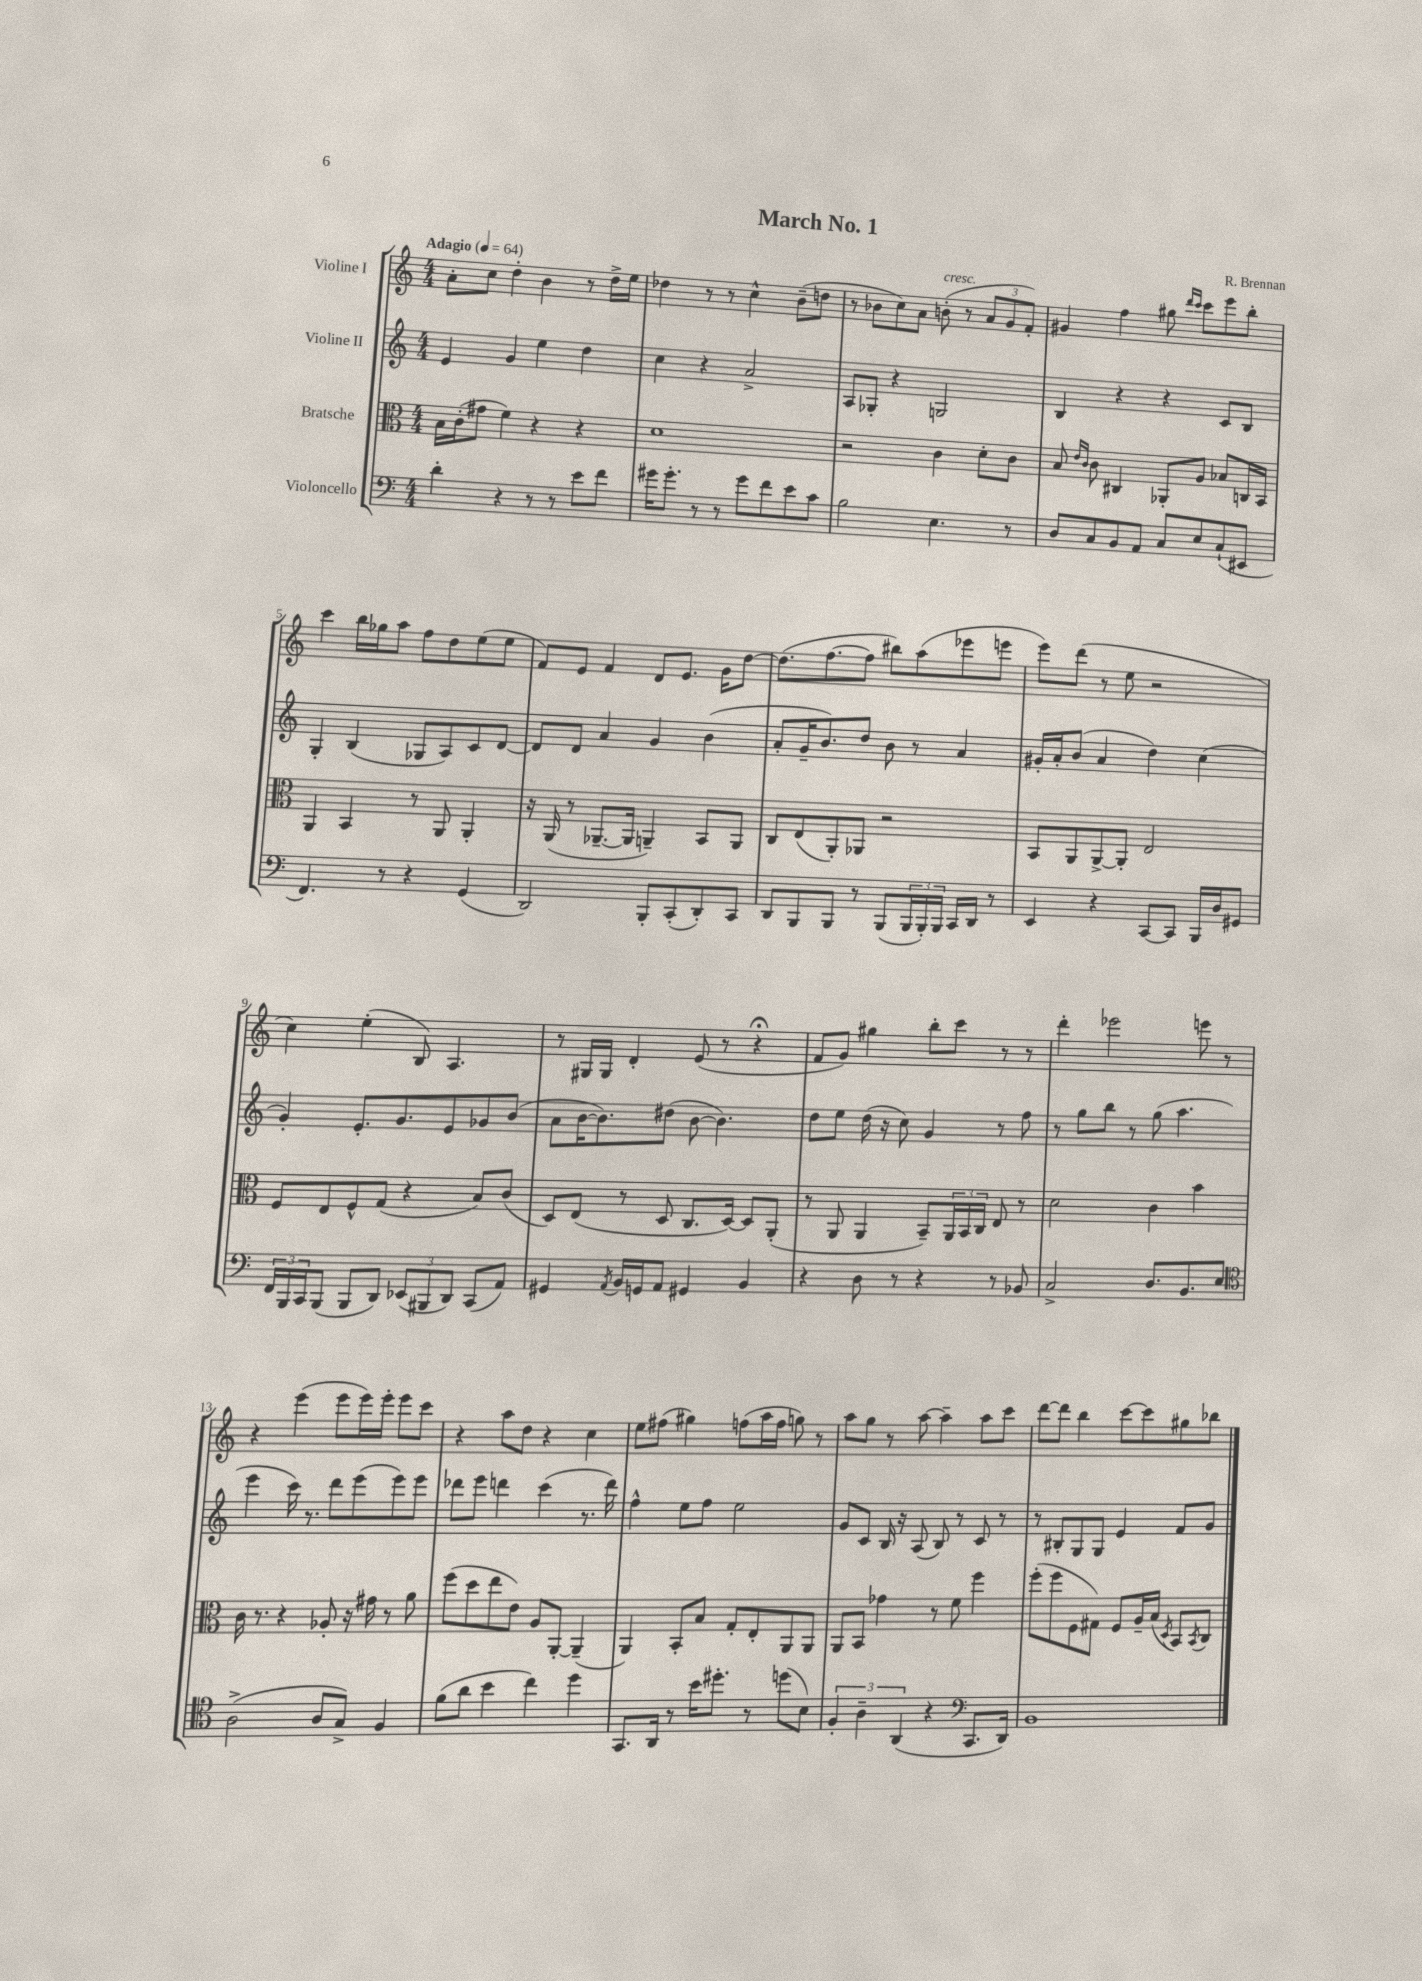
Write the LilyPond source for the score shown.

\header { title = "March No. 1" composer = "R. Brennan" }
<<
\new StaffGroup <<
\new Staff = "s0" \with { instrumentName = "Violine I" } {
    \clef treble \key c \major \numericTimeSignature \time 4/4 \tempo "Adagio" 4 = 64
    a'8-. c''8 d''4-. b'4 r8 d''16-> e''16 |
    des''4 r8 r8 c''4-^ b'8--( d''8 |
    r8 bes'8 c''8) a'8 b'8-.^\markup { \italic "cresc." }( r8 \tuplet 3/2 { a'8 g'8 f'8-.) } |
    gis'4 f''4 gis''8 \grace { d'''16 c'''16 } c'''8 e'''8 b''8-. |
    c'''4 b''16 ges''16 a''8 f''8 d''8 e''8( e''8 |
    f'8) e'8 f'4 d'8 e'8. g'16 d''8~ |
    d''8.( f''8.~ f''8 bis''8) a''8( ees'''8 e'''8 |
    e'''8) d'''8( r8 e''8 r2 |
    c''4) e''4-.( b8) a4. |
    r8 gis16 gis16 d'4-. e'8( r8 r4\fermata |
    f'8 g'8) gis''4 b''8-. c'''8 r8 r8 |
    d'''4-. ees'''2 e'''8 r8 |
    r4 e'''4( e'''8 e'''16) e'''16-. e'''8 c'''8 |
    r4 a''8 d''8 r4 c''4 |
    e''8 fis''8( gis''4) f''8( a''16 f''16 g''8) r8 |
    a''8 g''8 r8 a''8~ a''4-- a''8 c'''8 |
    d'''8~ d'''8 b''4 c'''8~ c'''8 gis''8 bes''8 \bar "|." |
}
\new Staff = "s1" \with { instrumentName = "Violine II" } {
    \clef treble \key c \major \numericTimeSignature \time 4/4
    e'4 g'4 e''4 d''4 |
    c''4 r4 a'2-> |
    a8 ges8-. r4 g2 |
    b4 r4 r4 c'8 b8 |
    g4-. b4( ges8 a8) c'8 d'8~ |
    d'8 d'8 a'4 g'4 b'4( |
    a'8-. g'16-- b'8.) d''8 b'8 r8 a'4 |
    gis'16-. a'16-. b'8( a'4 d''4) c''4( |
    g'4-.) e'8.-. g'8. e'8 ges'8 b'8( |
    a'8 b'16~ b'8.) dis''8( b'8~ b'4.) |
    d''8 e''8 d''16( r16 c''8) g'4 r8 f''8 |
    r8 g''8 b''8 r8 g''8( a''4. |
    e'''4 c'''16) r8. d'''8 e'''8( e'''8) e'''8 |
    des'''8 e'''8 d'''4 c'''4( r8. d'''16) |
    f''4-^ e''8 f''8 e''2 |
    g'8 c'8 b16 r16 a8( b8) r8 c'8 r8 |
    r8 bis8-. g8 g8 e'4 f'8 g'8 \bar "|." |
}
\new Staff = "s2" \with { instrumentName = "Bratsche" } {
    \clef alto \key c \major \numericTimeSignature \time 4/4
    b16 c'16-.( gis'8 f'4) r4 r4 |
    d'1 |
    r2 c'4 d'8-. c'8 |
    b8 \grace { e'16 c'16 } c'8 cis4 aes,8-. a8 bes8 c16 b,16 |
    a,4 b,4 r8 a,8 a,4-. |
    r16 a,16( r8 aes,8.~-- aes,16 a,4--) b,8 a,8 |
    c8 e8( a,8-.) aes,8 r2 |
    b,8 a,8 a,8~-> a,8-. e2 |
    f8 e8 f8-^ g8( r4 b8) c'8( |
    d8) e8( r8 d8 c8. d16~) d8 a,8-.( |
    r8 a,8 a,4 b,8--) \tuplet 3/2 { a,16 b,16 c16 } e8 r8 |
    d'2 c'4 b'4 |
    c'16 r8. r4 aes8-. r16 gis'16 r8 a'8 |
    f''8( d''8 e''8 e'8) a8 a,8~-. a,4--( |
    a,4) b,8-. b8 g8-. e8-. a,8 a,8 |
    a,8 b,8 ges'4 r8 f'8 f''4 |
    f''8-.( f''8 f8 gis8) f8 a16-- b16( \acciaccatura { d8 } b,8) \acciaccatura { b,8 } c8 \bar "|." |
}
\new Staff = "s3" \with { instrumentName = "Violoncello" } {
    \clef bass \key c \major \numericTimeSignature \time 4/4
    d'4-. r4 r8 r8 e'8 f'8 |
    gis'16 gis'8.-. r8 r8 gis'8 f'8 e'8 c'8 |
    b2 e4. r8 |
    d8 c8 b,8 a,8 c8 e8 c8-!( eis,8 |
    f,4.) r8 r4 g,4( |
    d,2) b,,8-. c,8-.( d,8-.) c,8 |
    d,8 b,,8 b,,8 r8 b,,8( \tuplet 3/2 { b,,16 b,,16-.) b,,16 } c,16 d,16 r8 |
    e,4 r4 c,8~ c,8 b,,16 d16 gis,8 |
    \tuplet 3/2 { f,16 b,,16 c,16 } b,,8( b,,8 d,8) \tuplet 3/2 { ees,8( bis,,8 d,8) } c,8( a,8) |
    gis,4 \acciaccatura { a,8 } b,16 g,16 a,8 gis,4 b,4 |
    r4 d8 r8 r4 r8 bes,8 |
    c2-> d8. b,8. e8 |
    \clef tenor a2->( a8 g8->) f4 |
    f'8( a'8 b'4 c''4) d''4 |
    g,8. a,16 r8 b'16 dis''8.-. r8 d''8( b8) |
    \tuplet 3/2 { f4-. a4-- a,4( } r4 \clef bass c,8. d,16) |
    b,1 \bar "|." |
}
>>
>>
